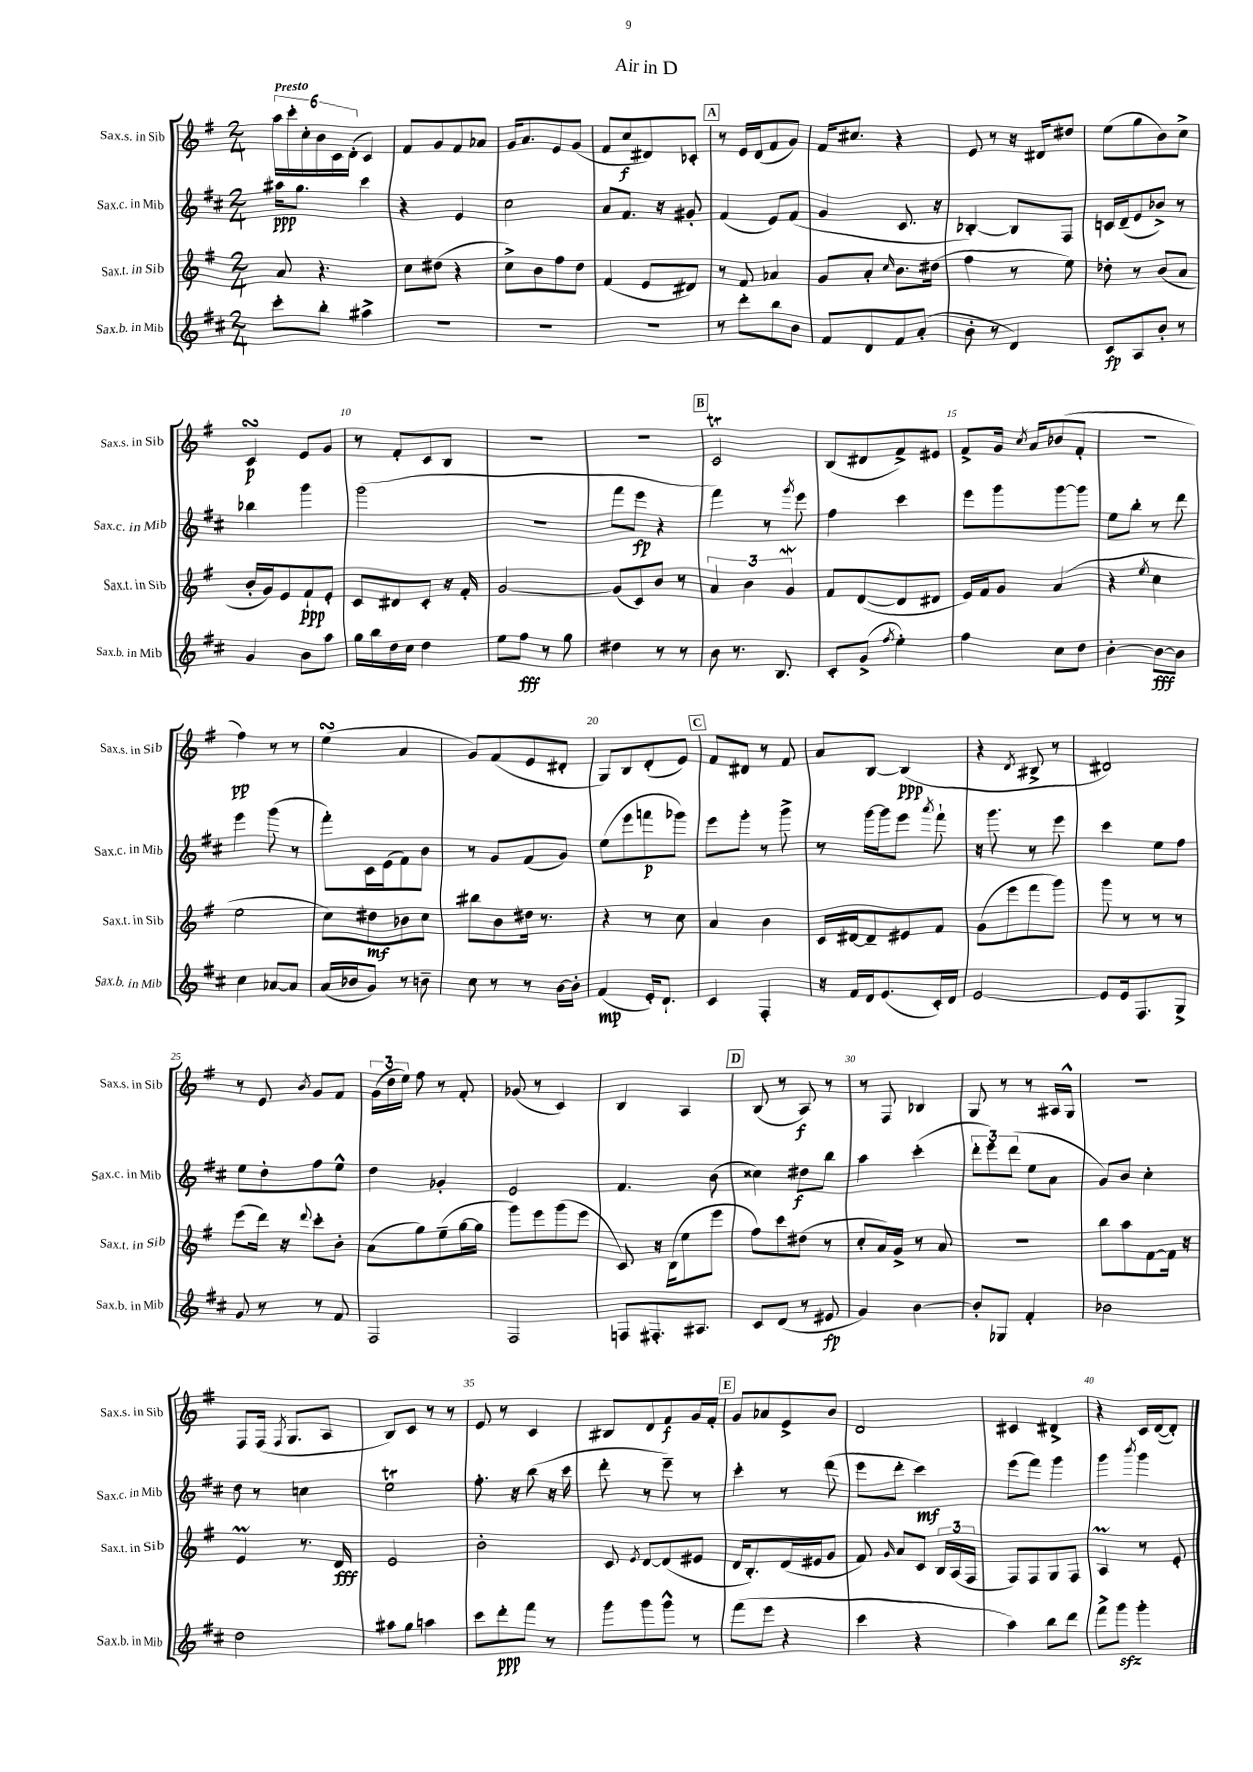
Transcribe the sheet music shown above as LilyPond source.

\header { title = "Air in D" }
<<
\new StaffGroup <<
\new Staff = "s0" \with { instrumentName = "Sax.s. in Sib" shortInstrumentName = "Sax.s. in Sib" } {
    \clef treble \key g \major \numericTimeSignature \time 2/4 \tempo "Presto"
    \autoBeamOff \tuplet 6/4 { a''16[ c'''16-. c''16-. b'16 c'16 d'16]-.( } c'4) |
    fis'8[ g'8 fis'8 aes'8] |
    g'16[ a'8. e'8 g'8]( |
    fis'8[ c''8\f dis'8) ces'8]-. |
    \mark \markup { \box "A" } r8 e'16[ d'16( fis'8 g'8]) |
    fis'16[ cis''8.] r4 |
    e'8 r8 r16 dis'16[ dis''8] |
    e''8[( g''8 b'8) c''8]-> |
    c'4\turn\p e'8[ g'8] |
    r8 fis'8[-. c'8 b8] |
    r2 |
    r2 |
    \mark \markup { \box "B" } c'2\trill |
    b8[( dis'8 fis'8->) eis'8] |
    fis'8[-> g'16] \acciaccatura { c''8 } a'16[ bes'8( fis'8]-. |
    R2 |
    fis''4\pp) r8 r8 |
    e''4\turn( a'4 |
    g'8[) fis'8( e'8 dis'8]-. |
    g8[) b8 d'8-.( e'8]) |
    \mark \markup { \box "C" } fis'8[ dis'8] r8 fis'8 |
    a'8[ b8]~ b4\ppp( |
    r4 \acciaccatura { d'8 } bis8-> r8 |
    dis'2) |
    r8 e'8 \acciaccatura { b'8 } g'8[ fis'8] |
    \tuplet 3/2 { g'16[( d''16 e''16]) } fis''8 r8 fis'8-. |
    ges'8( r8 c'4) |
    b4 a4 |
    \mark \markup { \box "D" } b8( r8 a8\f) r8 |
    r8 fis8 bes4 |
    g8 r8 r8 ais16[ g16]-^ |
    R2 |
    fis8[ fis16]( \acciaccatura { fis8 } g8.[ a8] |
    b8[) c'8] r8 r8 |
    e'8 r8 c'4 |
    bis8[ d'8 fis'8\f g'16 fis'16]-. |
    \mark \markup { \box "E" } g'8[ aes'8 e'8-> b'8] |
    d'2 |
    cis'4 dis'4-> |
    r4 c'16[ d'16~( d'8]-.) \bar "|." |
}
\new Staff = "s1" \with { instrumentName = "Sax.c. in Mib" shortInstrumentName = "Sax.c. in Mib" } {
    \clef treble \key d \major \numericTimeSignature \time 2/4
    \autoBeamOff ais''16[\ppp g''8.] cis'''4 |
    r4 e'4 |
    cis''2 |
    a'8[ fis'8.] r16 gis'8-. |
    \mark \markup { \box "A" } fis'4( e'8[) fis'8]( |
    g'4 cis'8. r16 |
    bes4~-.) bes8[ fis8] |
    c'16[ d'16--( e'8 bes'8]->) r8 |
    bes''4 g'''4 |
    g'''2( |
    r2 |
    fis'''8[ e'''8]\fp r4 |
    \mark \markup { \box "B" } fis'''4) r8 \acciaccatura { g'''8 } e'''8 |
    fis''4 cis'''4 |
    e'''8[ g'''8 g'''8~ g'''8] |
    e''8[ b''8]-. r8 d'''8 |
    e'''4 g'''8( r8 |
    fis'''8[-.) cis'16 e'16( fis'8) b'8] |
    r8 g'8[ fis'8( g'8]) |
    e''8[( e'''8 f'''8\p ges'''8]) |
    \mark \markup { \box "C" } e'''8[ g'''8]-. r8 g'''8-> |
    r8 g'''16[~ g'''16 e'''8] \acciaccatura { a'''8 } fis'''8-! |
    r16 g'''8. r8 e'''8 |
    cis'''4 e''8[ fis''8] |
    e''8[ d''8-. fis''8 e''8]-^ |
    d''4 ges'4-. |
    e'2 |
    fis'4. b'8( |
    \mark \markup { \box "D" } cisis''4) dis''8[\f b''8] |
    a''4 cis'''4-.( |
    \tuplet 3/2 { d'''8[-. e'''8) d'''8]( } e''8[ a'8] |
    g'8[) b'8] cis''4-. |
    d''8 r8 c''4 |
    e''2\trill |
    fis''8.-. r16 b''8( r16 cis'''16 |
    d'''8-. r8 e'''8--) r8 |
    \mark \markup { \box "E" } cis'''4-. r8 d'''8( |
    e'''8[ d'''8]-. cis'''4\mf) |
    e'''8[( fis'''8]) g'''4 |
    g'''4 \acciaccatura { b'''8 } g'''4 \bar "|." |
}
\new Staff = "s2" \with { instrumentName = "Sax.t. in Sib" shortInstrumentName = "Sax.t. in Sib" } {
    \clef treble \key g \major \numericTimeSignature \time 2/4
    \autoBeamOff a'8 r4. |
    c''8[ dis''8]( r4 |
    c''8[->) b'8 fis''8 d''8] |
    fis'4( e'8[ dis'8]) |
    \mark \markup { \box "A" } r8 fis'8 aes'4 |
    g'8[ a'8]-. \grace { c''16 } b'8.[ dis''16]( |
    fis''4 r8 e''8) |
    des''8-. r8 b'8[( a'8] |
    b'16[-. g'16) e'8 fis'8-!\ppp e'8]-. |
    c'8[ dis'8 c'8]-. r16 fis'16-. |
    g'2~ |
    g'8[( c'8) b'8] r8 |
    \mark \markup { \box "B" } \tuplet 3/2 { a'4 b'4 g'4\mordent } |
    fis'8[ d'8~( d'8 dis'8] |
    e'16[) fis'16 g'8] a'4( |
    r4 \acciaccatura { e''8 } c''4 |
    e''2 |
    c''8[) dis''8\mf bes'8 c''8] |
    bis''8[ b'8 dis''16] r8. |
    r4 r8 c''8 |
    \mark \markup { \box "C" } a'4 b'4 |
    c'16[ dis'16~ dis'8-- eis'8 fis'8] |
    g'8[( e'''8 fis'''8 g'''8]) |
    g'''8 r8 r8 r8 |
    e'''8[( d'''16]) r16 \appoggiatura { d'''8 } c'''8[-. b'8]-. |
    a'8[( g''8) e''8--( g''16~ g''16] |
    g'''8[) e'''8 g'''8( e'''8] |
    c'8) r16 b16[( e''8 e'''8] |
    \mark \markup { \box "D" } fis''8[) c'''8 dis''8]( r8 |
    c''8[-. a'16) g'16]-> r8 a'8 |
    r2 |
    b''8[ a''8 fis'8~ fis'16] r16 |
    e'4\prall r8. d'16\fff |
    e'2 |
    b'2-. |
    c'8 \acciaccatura { e'8 } d'8[~ d'8( eis'8] |
    \mark \markup { \box "E" } d'16[ b8.-.) d'16( eis'16 g'8] |
    fis'8) \grace { g'16 } a'8[ c'8] \tuplet 3/2 { b16[ a16( fis16] } |
    fis8[) fis8 g8 fis8] |
    a4\prall r8 e'8-. \bar "|." |
}
\new Staff = "s3" \with { instrumentName = "Sax.b. in Mib" shortInstrumentName = "Sax.b. in Mib" } {
    \clef treble \key d \major \numericTimeSignature \time 2/4
    \autoBeamOff cis'''8[-. b''8]-. ais''4-> |
    R2 |
    R2 |
    R2 |
    \mark \markup { \box "A" } r8 d'''8[-. b''8 b'8] |
    fis'8[ d'8 fis'8 a'8]-.( |
    b'8-. r8 d'4) |
    cis'8[\fp a8 b'8]-. r8 |
    g'4 b'8[ a''8] |
    g''16[ b''16 d''16 cis''16] d''4 |
    e''8[ fis''8]\fff r8 g''8 |
    dis''4 r8 r8 |
    \mark \markup { \box "B" } b'8 r8. b8. |
    cis'8[-. g'8]->( \acciaccatura { fis''8 } e''4-.) |
    fis''4 cis''8[ d''8] |
    b'4~-. b'8[~\fff b'8] |
    cis''4 aes'8[~ aes'8] |
    a'16[( bes'16 g'8]) r8 b'8-- |
    cis''8 r8 r8 b'16[~ b'16]-. |
    fis'4\mp( e'16[-.) d'8.]-! |
    \mark \markup { \box "C" } cis'4 fis4-. |
    r16 fis'16[ d'16 e'8.( cis'16-.) d'16] |
    e'2~ |
    e'8[ e'16 fis8. g8]-> |
    g'8 r8 r8 fis'8 |
    fis2 |
    fis2 |
    f8[ fis8.-. ais8.] |
    \mark \markup { \box "D" } cis'8[ d'8]( r8 eis'8\fp |
    g'4) b'4~ |
    b'8[-. ges8] fis'4-. |
    bes'2 |
    d''2 |
    ais''8[ g''8] a''4 |
    cis'''8[ d'''8-.\ppp fis'''8] r8 |
    g'''8[ g'''8 g'''8]-^ r8 |
    \mark \markup { \box "E" } fis'''8[( e'''8] r4 |
    cis'''4 r4 |
    a''4) b''8[ d'''8] |
    fis'''8[-> g'''8]\sfz g'''4-. \bar "|." |
}
>>
>>
\layout { \context { \Score \override BarNumber.break-visibility = ##(#f #t #t) barNumberVisibility = #(every-nth-bar-number-visible 5) } }
